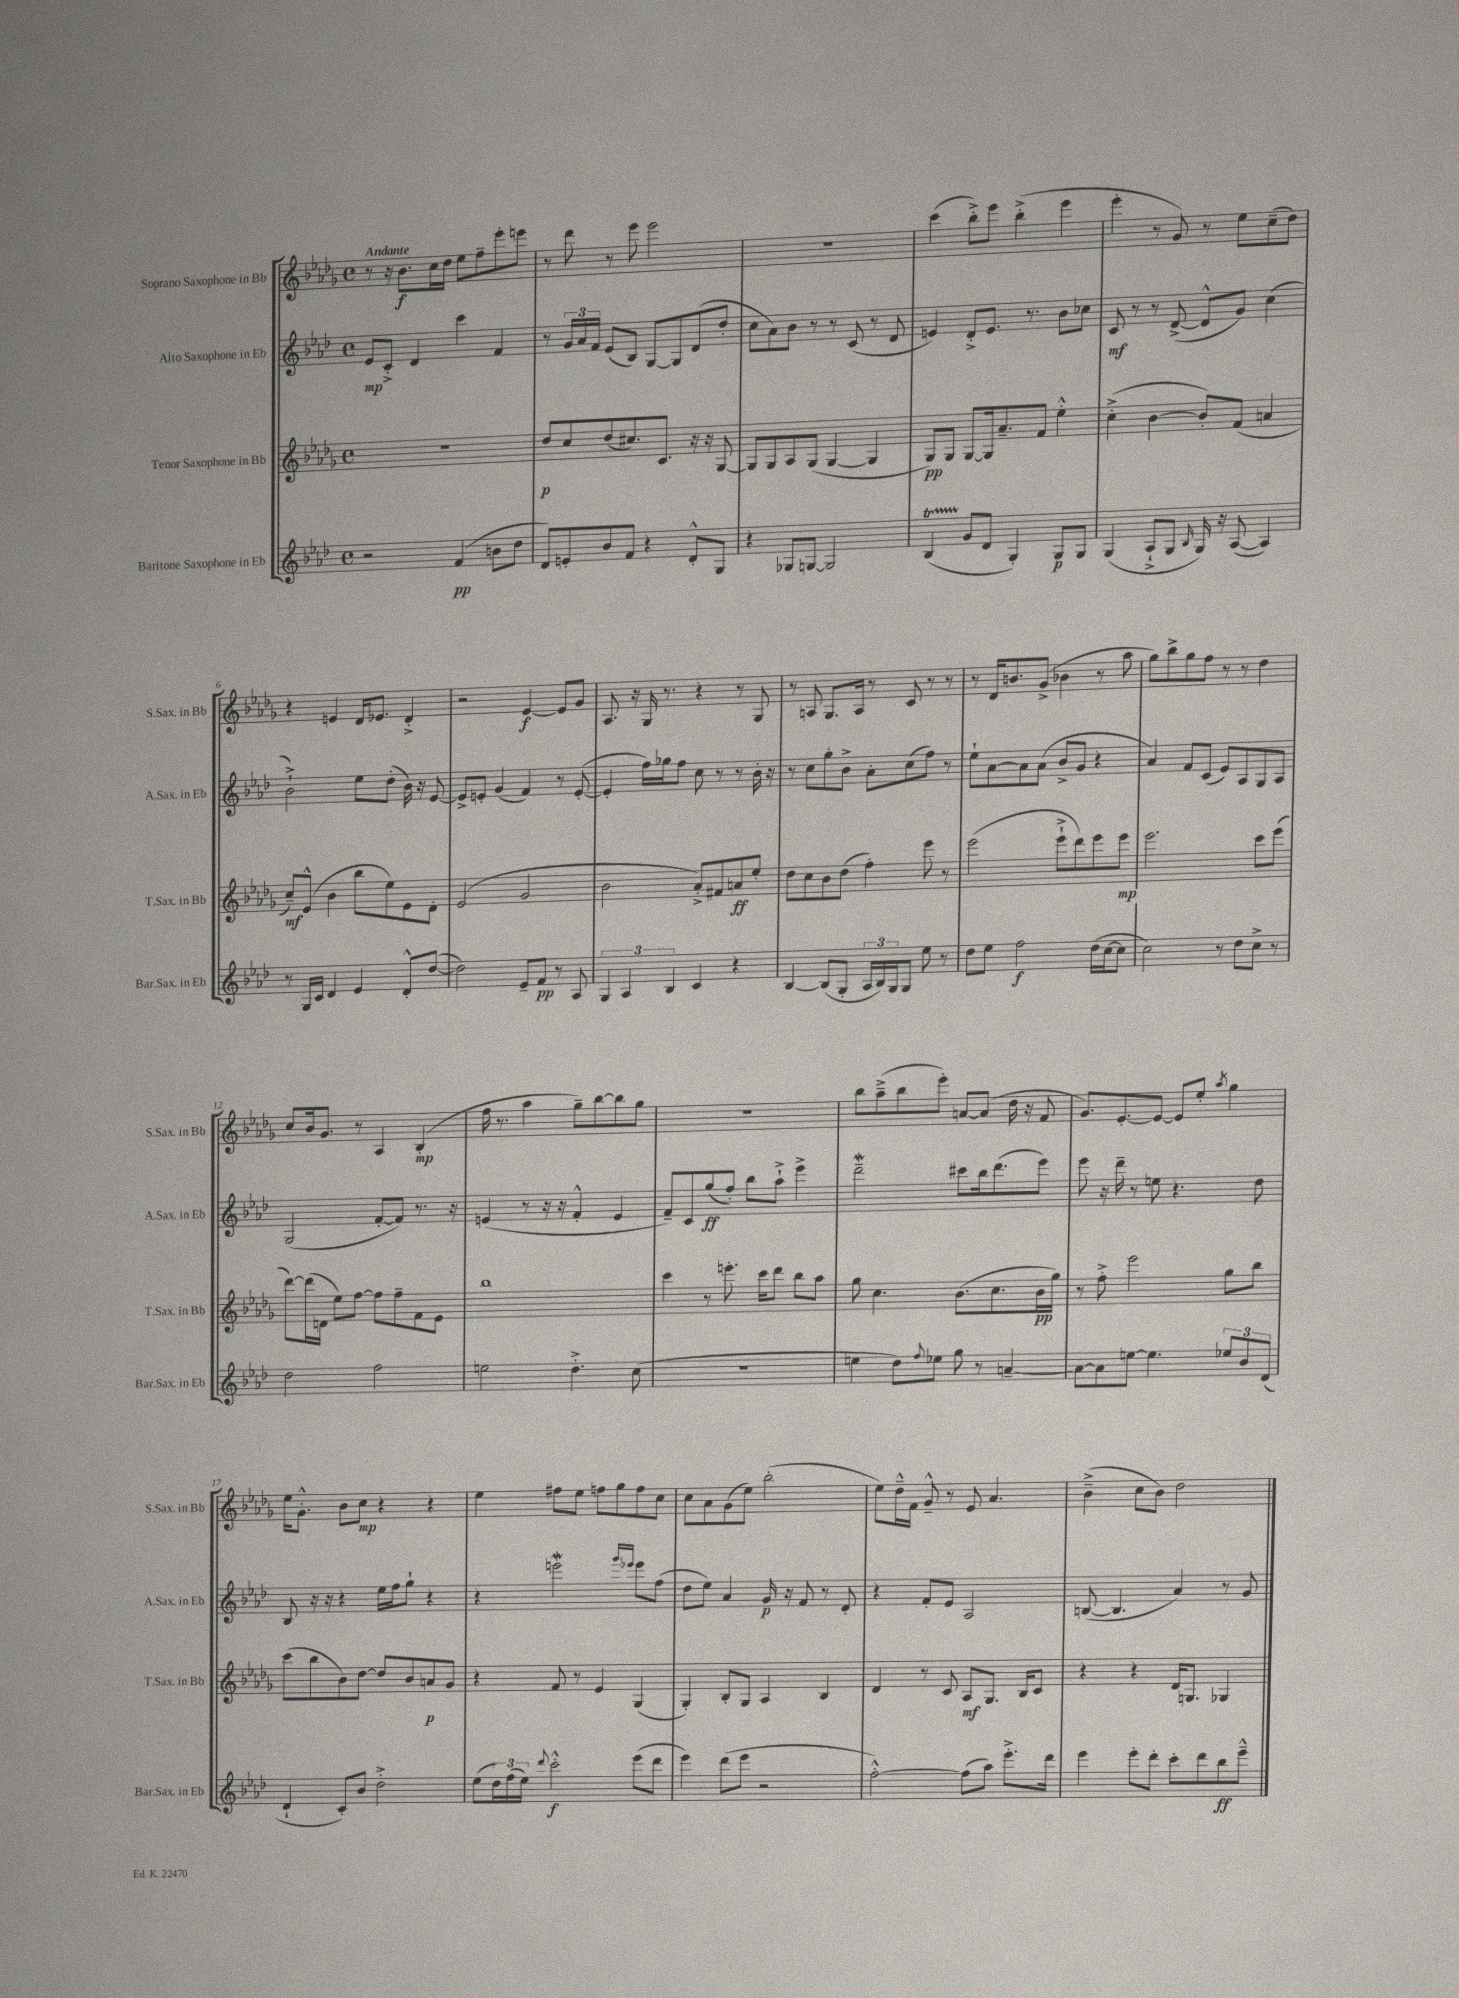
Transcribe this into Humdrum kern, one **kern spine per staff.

**kern	**kern	**kern	**kern
*staff4	*staff3	*staff2	*staff1
*clefG2	*clefG2	*clefG2	*clefG2
*k[b-e-a-d-]	*k[b-e-a-d-g-]	*k[b-e-a-d-]	*k[b-e-a-d-g-]
*M4/4	*M4/4	*M4/4	*M4/4
*met(c)	*met(c)	*met(c)	*met(c)
2r	1r	8e-	8r
.	.	8c'^	16r
.	.	.	8.b-
.	.	4d-	.
.	.	.	16cc
.	.	.	16dd-
(4f	.	4ccc	8ee-
.	.	.	8ff~
8b	.	4f	8eee-'
8dd-	.	.	8eee
=	=	=	=
8d-)	8dd-	8r	8r
8e'	8cc	24g	8ddd-
.	.	24a-	.
.	.	24f	.
8b-	(8dd-	(8e-	8r
8f	8.cc#)	8B-)	8eee-
4r	.	[8G	2eee-
.	8.c	.	.
.	.	8G]	.
8d-'^^	16r	(8d-	.
.	16r	.	.
8G	[8G-	8dd-'	.
=	=	=	=
4r	8G-]	8cc	1r
.	8G-	8a-)	.
8G-	8A-	8b-	.
[8G	(8G-	8r	.
2G]	[4G-	8r	.
.	.	(8c	.
.	4G-]	8r	.
.	.	8d-	.
=	=	=	=
(4B-	8G-)	4e)	(4ccc
.	8G-	.	.
8g	[8G-	8d-'^	8bb-'^)
8d-	16G-]	8.e	8eee-
.	8.a-~	.	.
4G')	.	.	(4bb-'^
.	.	8.r	.
.	8f	.	.
8G	4ee-'^^	8b-	4eee-
8G	.	8cc-	.
=	=	=	=
(4G	(4cc'^	8c	4eee-'
.	.	8r	.
8A-`^	[4b-	8r	8r
8G	.	([8d-^	8g-)
16qqB-	.	.	.
16G)	8b-'])	8d-^^]	8r
16r	.	.	.
([8A-	(8f	8g)	8ee-
4A-])	4a	(4cc	(8cc~
.	.	.	8dd-)
=	=	=	=
8r	8cc~)	2b-`^)	4r
16G	(8e-^^	.	.
16c	.	.	.
4d-	4b-	.	4e
4e-	8bb-	8ee-	16d-
.	.	.	8.e-
.	8ee-)	(8dd-'	.
8d-'^^	8e-	16b-)	4d-'^
.	.	16r	.
([8dd-	8d-'	[8e-	.
=	=	=	=
2dd-])	(2e-	8e-^]	2r
.	.	8e'	.
.	.	(4g	.
8e-~	2g-	4f)	[4e-
8f	.	.	.
8r	.	8r	8e-]
8A-	.	([8e'	8g-
=	=	=	=
6G	2b-	4e']	8.A-
6A-	.	.	.
.	.	.	16r
.	.	16ff)	16G-
.	.	16gg-	8.r
6B-	.	.	.
.	.	8ff	.
4c	8a-'^)	8cc	4r
.	8f#	8r	.
4r	8a	8r	8r
.	8ee-'	16b-'	8G-
.	.	16r	.
=	=	=	=
[4B-	8dd-	8r	8r
.	8cc	8cc	8A
(8B-]	8b-	8gg'	8.G-
8G'	(8dd-	8b-^	.
.	.	.	16A
24A-	4ff')	8a-'	8r
24B-)	.	.	.
24G	.	.	.
8G	.	(8cc	8c
8ee-	8eee-	8ff)	8r
8r	8r	8r	8r
=	=	=	=
8dd-	(2eee-	8ee-`	8r
8ee-	.	[8a-	16d-
.	.	.	8.b
2ff	.	8a-]	.
.	.	(8a-	(8g-^
.	8eee-`^	8b-^	4b-
.	8ddd-)	8g	.
(16dd-	8eee-	4r	8r
[16cc	.	.	.
8cc]	8eee-	.	8aa-
=	=	=	=
2cc)	2.eee-	4a-)	8gg-)
.	.	.	8bb-^
.	.	8f	8gg-
.	.	(8c	8ff
8r	.	8e-)	8r
8dd-	.	8A-	8r
8cc^	8ccc	8G	4dd-
8r	(8eee-	8A-	.
=	=	=	=
2dd-	[8ddd-)	(2G	8cc
.	(16ddd-]	.	16b-
.	16d	.	8.g-
.	8ee-)	.	.
.	[8ff	.	8r
2ff	8ff]	[8f'	4A-
.	8ff~	8f])	.
.	8f	8.r	(4B-'
.	8e-	.	.
.	.	16r	.
=	=	=	=
2ee	1bb-	(4e	16ff
.	.	.	8.r
.	.	8r	4aa-
.	.	16r	.
.	.	16r	.
4.dd-'^	.	4f'^^	8gg-~)
.	.	.	[8bb-
.	.	4e	8bb-]
(8cc	.	.	8gg-
=	=	=	=
1r	4ccc	8f~)	1r
.	.	8c	.
.	8r	(8gg	.
.	8.eee'	8ff')	.
.	.	8bb-	.
.	16ccc	.	.
.	8ddd-	8aa-`^	.
.	8bb-	4eee-^	.
.	8aa-	.	.
=	=	=	=
4ee	8gg-	2ddd-~	8bb-
.	4.cc	.	(8aa-~^
8dd-)	.	.	8bb-
8qqff	.	.	.
8ee-	.	.	8eee-')
8gg	(8.b-	8ccc#	[8a
8r	.	16bb-	(8a]
.	8.cc	(8.ddd-	.
[4a~	.	.	16dd-
.	.	.	16r
.	16b-	8eee-)	8f
.	16gg-)	.	.
=	=	=	=
8a_	8r	8eee-	8.g-)
8a]	8ff'^	16r	.
.	.	16ddd-~	[8.e-'
[8ee	2eee-	8r	.
4.ee]	.	8ee	8e-_
.	.	4.r	8e-]
.	.	.	8ee-'
.	.	.	8qaa-
12ee-	8gg-	.	4gg-
12b-	.	.	.
.	8bb-	8dd-	.
(12d-	.	.	.
=	=	=	=
4d-`	(8ccc	8B-	16ee-
.	.	.	8.g-'^^
.	8bb-	16r	.
.	.	16r	.
8c')	8b-)	4r	8b-
8b-	[8dd-	.	8cc
2dd-'^	8dd-]	16ee-	4r
.	.	16ff	.
.	8b-	8gg`	.
.	8a	4r	4r
.	8g-	.	.
=	=	=	=
(8ee-	4r	4r	4ee-
24dd-)	.	.	.
(24ff	.	.	.
24ee-)	.	.	.
8qqddd-	.	.	.
2ccc'^^	8f	2eee	8ff#
.	8r	.	8ee-
.	4e-	.	8ff
.	.	.	8gg-
.	.	16qqggg	.
.	.	16qqeee-	.
(8eee-	(4G-	8eee-	8ff
8ddd-	.	(8ff	8cc
=	=	=	=
4eee-)	4G-')	8dd-	8cc
.	.	8ee-)	8a-
(8ddd-	8B-'	4a-	(8g-
8eee-	8G-	.	8ee-)
2r	4A-	16g	(2bb-'
.	.	16r	.
.	.	8f	.
.	4B-	8r	.
.	.	8d-'	.
=	=	=	=
[2ff'^^)	4d-	4r	8ee-)
.	.	.	16dd-~^^
.	.	.	16f
.	8r	8f'	8g-~^^
.	8c	8e-	8r
(8ff]	8A-	2A-	8e-
8aa-)	8.G-	.	4.a-
8.eee-'^	.	.	.
.	16B-	.	.
.	8c	.	.
16ddd-	.	.	.
=	=	=	=
4eee-	4r	([8B	(4b-~^
.	.	4.B]	.
8eee-'	4r	.	8cc
8ddd-'	.	.	8b-)
8ccc'	16d-	4a-)	2dd-
.	8.G	.	.
8ddd-	.	.	.
8bb-	4G-	8r	.
8eee-~^^	.	8g	.
==	==	==	==
*-	*-	*-	*-
